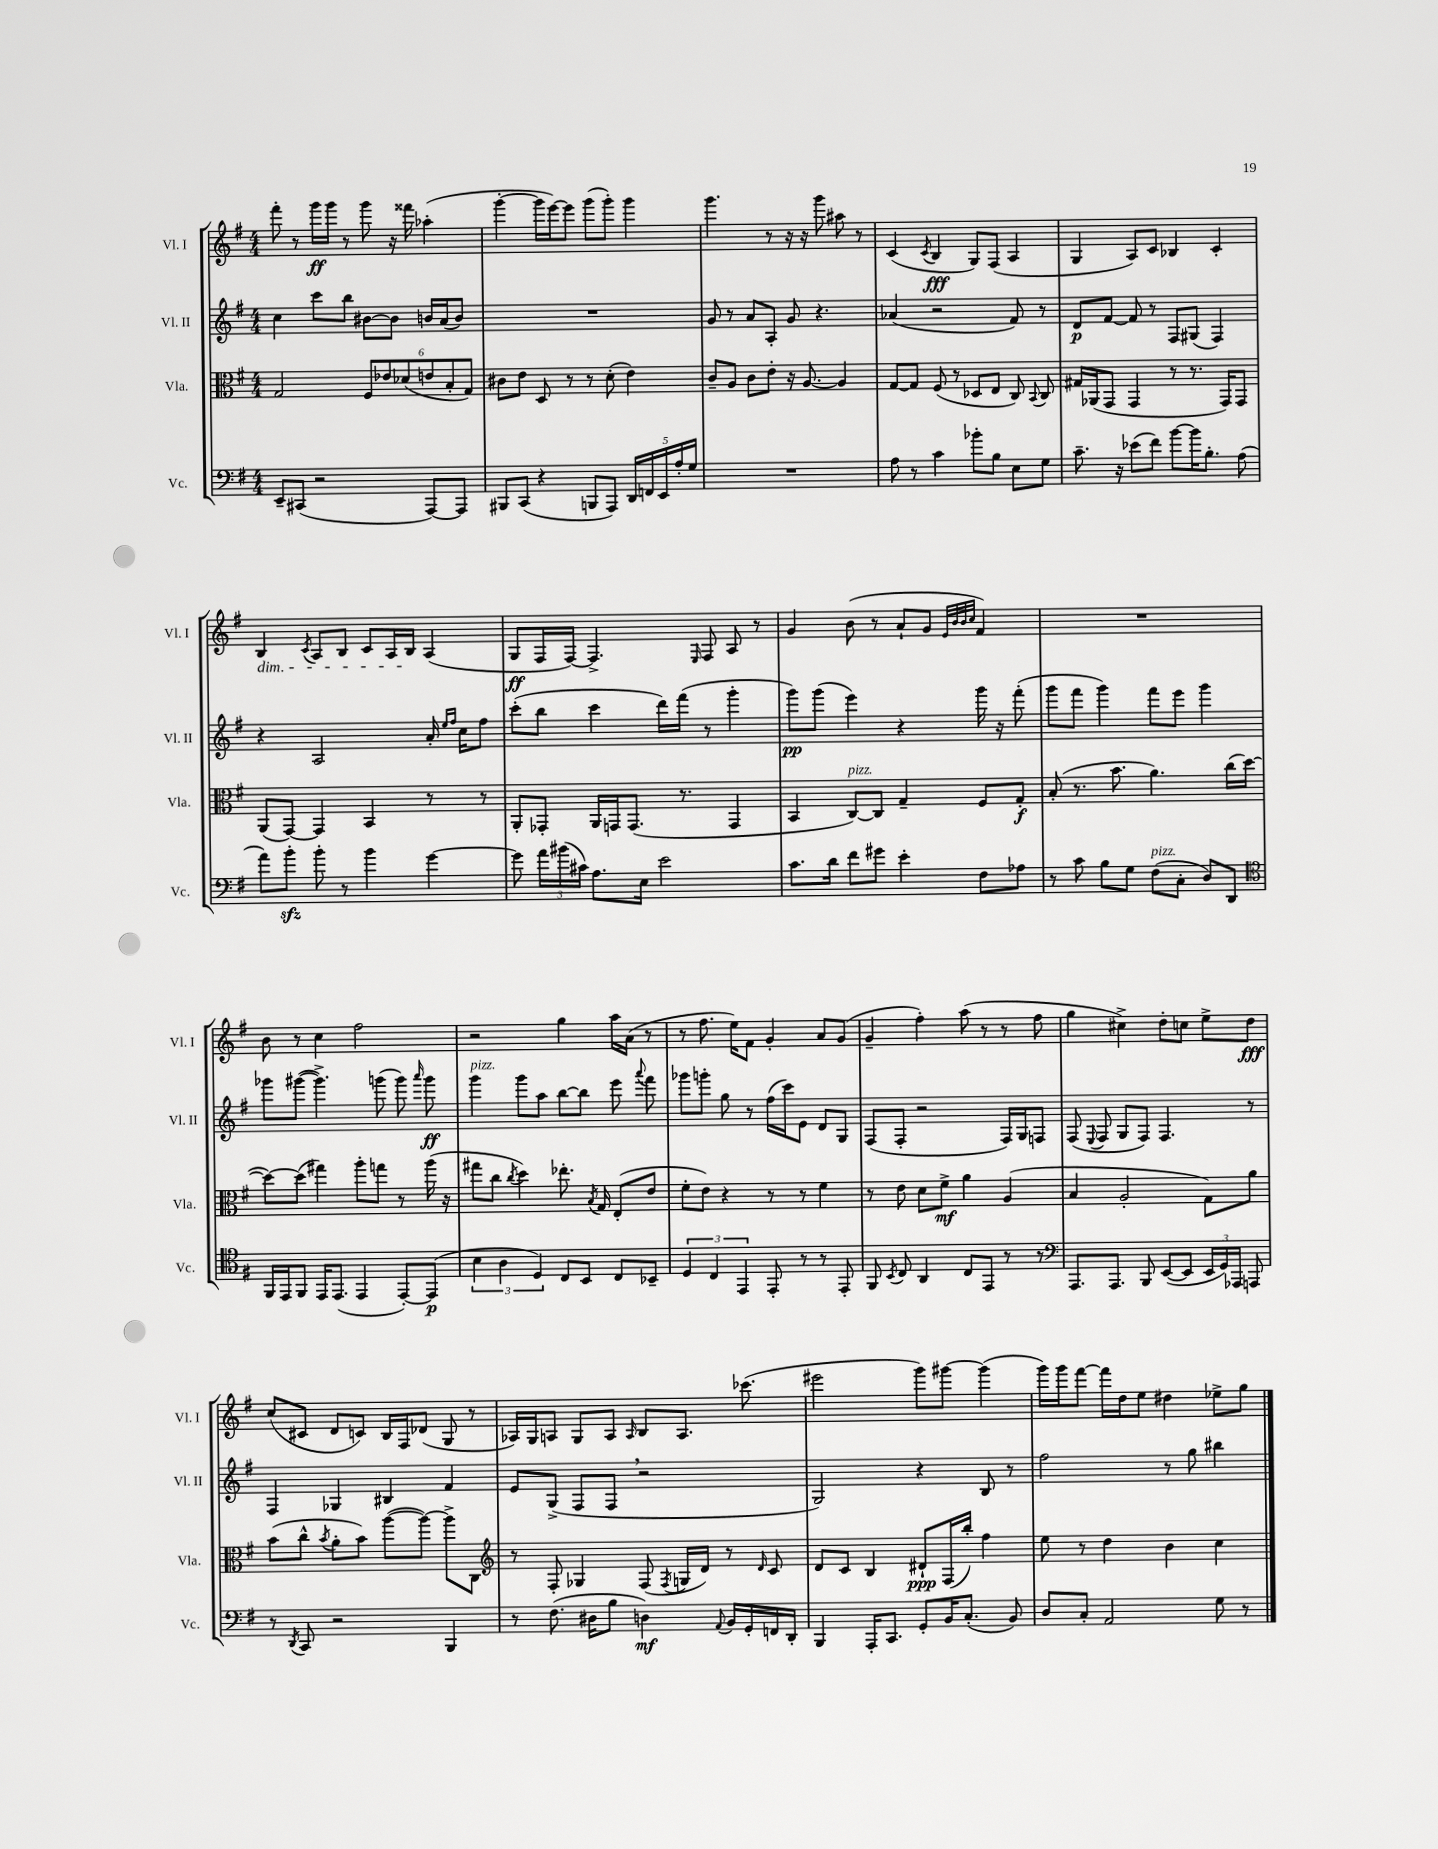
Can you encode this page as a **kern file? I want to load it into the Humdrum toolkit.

**kern	**kern	**kern	**kern
*staff4	*staff3	*staff2	*staff1
*clefF4	*clefC3	*clefG2	*clefG2
*k[f#]	*k[f#]	*k[f#]	*k[f#]
*M4/4	*M4/4	*M4/4	*M4/4
8EE~/L	2G/	4cc\	8fff#'\
(8CC#/J	.	.	8r
2r	.	8ccc\L	16ggg\LL
.	.	.	16ggg\JJ
.	.	8bb\J	8r
.	12F#/L	[8b#\L	8ggg\
.	12e-/	.	.
.	.	8b#\]J	16r
.	(12d-/	.	.
.	.	.	16fff##\
[8AAA/L)	12e/	16b/LL	(4aa-'\
.	.	(16a/J	.
.	12B'/	.	.
8AAA/]J	.	8b/J)	.
.	12G/J)	.	.
=	=	=	=
8BBB#/L	8c#\L	1r	[4ggg'\
(8CC/J	8e\J	.	.
4r	8D/	.	16ggg\]LL
.	.	.	[16eee\J)
.	8r	.	8eee\]J
8BBB/L	8r	.	(8ggg\L
8AAA/J)	(8d'\	.	8ggg'\J)
20DD/LL	4e\)	.	4ggg\
20FF/	.	.	.
20EE/	.	.	.
20A'/	.	.	.
20G/JJ	.	.	.
=	=	=	=
1r	8c~/L	8g/	4.ggg\
.	8A/J	8r	.
.	8c\L	8a/L	.
.	8e'\J	8A'/J	8r
.	16r	8g/	16r
.	[8.A/	.	16r
.	.	4.r	8ggg\
.	4A/]	.	8aa#\
.	.	.	8r
=	=	=	=
8A\	[8G/L	(4a-/	(4c/
8r	8G/]J	.	.
.	.	.	8qc/
4c\	(8F#/	2r	4B/
.	8r	.	.
8b-'\L	8D-/L	.	8G/L)
8B\J	8E/J	.	(8F#/J
8E\L	8C/)	8f#/)	4A/
.	8qqBB/	.	.
8G\J	8C/	8r	.
=	=	=	=
8.c~\	16G#/LL	8d/L	4G/
.	(16AA-/J	.	.
.	8GG/J	[8f#/J	.
16r	.	.	.
(8e-\L	4GG/	8f#/]	8A/L)
8f#\J)	.	8r	8c/J
[8b\L	8r	8F#/L	4B-/
16b\]K	8.r	(8G#/J	.
8.B'\J	.	.	.
.	.	4F#/)	4c'/
.	16GG/LK)	.	.
(8A\	8GG/J	.	.
=	=	=	=
8a\L)	(8AA/L	4r	4B/
8b'\J	[8GG/J)	.	.
.	.	.	8qc/
8b'\	4GG/]	2A/	8A/L
8r	.	.	8B/J
4b\	4BB/	.	8c/L
.	.	.	16A/L
.	.	.	16B/JJ
[4g\	8r	16a'/	(4A/
.	.	16qqee/LL	.
.	.	16qqff#/JJ	.
.	.	16cc\LK	.
.	8r	8ff#\J	.
=	=	=	=
8g\]	8AA'/L	(8ccc'\L	8G/L
24a\LL	8GG-'/J	8bb\J	16F#/L
(24b#\	.	.	.
.	.	.	[16F#/JJ)
24c#\JJ)	.	.	.
8.A\L	16AA/LL	4ccc\	4.F#^/]
.	16GG/J	.	.
.	(8.GG/J	.	.
16E\Jk	.	.	.
2e\	.	16ddd\LL)	.
.	8.r	(16fff#\JJ	.
.	.	.	16qqE/
.	.	8r	8F#/
.	4GG/	4ggg'\	8A/
.	.	.	8r
=	=	=	=
8.c\L	4BB/	8ggg\L)	4g/
.	.	(8ggg\J	.
16d\Jk	.	.	.
8f#\L	[8C/L)	4eee\)	(8b\
8g#\J	8C/]J	.	8r
4e'\	4G~/	4r	8a`/L
.	.	.	8g/J
.	.	.	32qqe/LLL
.	.	.	32qqb/
.	.	.	32qqb/
.	.	.	32qqcc/JJJ
8F#\L	8F#/L	16ggg\	4f#/)
.	.	16r	.
8A-\J	8G'/J	(8fff#'\	.
=	=	=	=
8r	(8B'/	8ggg\L	1r
8c\	8.r	8fff#\J	.
8B\L	.	4ggg\)	.
.	8.b\	.	.
8G\J	.	.	.
(8F#\L	4.a\)	8fff#\L	.
8C'\J	.	8eee\J	.
8D/L)	.	4ggg\	.
8DD/J	(16cc\LL	.	.
.	[16dd\JJ	.	.
=	=	=	=
*clefC4	*	*	*
16FF#/LL	8dd\_L)	8ggg-\L	8b\
16EE/J	.	.	.
8FF#/J	(8dd\]J	([8ggg#\J	8r
16EE/LK	4gg#\)	4.ggg#^\])	4cc\
(8.EE/J	.	.	.
4EE/	8aa'\L	.	2ff#\
.	8gg\J	(8ggg\	.
[8EE'/L)	8r	8ggg\)	.
.	.	16qqaaa/	.
(8EE/]J	(16aa\	8ggg\	.
.	16r	.	.
=	=	=	=
6B\	8gg#\L	4ggg\	2r
.	8cc\J	.	.
6A\	.	.	.
.	8qcc/	.	.
.	4dd\)	8ggg\L	.
6D/)	.	.	.
.	.	8aa\J	.
8C/L	8.ee-'\	[8bb\L	4gg\
8BB/J	.	8bb\]J	.
.	8qB/	.	.
.	16G/	.	.
8C/L	(8E'/L	8eee\	16aa\LL
.	.	.	(16a\JJ
.	.	8qqaaa/	.
8BB-~/J	8e/J	8fff#\	8r
=	=	=	=
6D/	8f#'\L	8ggg-\L	8r
.	8e\J)	8ggg'\J	8.ff#\
6C/	.	.	.
.	4r	8gg\	.
.	.	.	16ee\LK)
6EE/	.	.	.
.	.	8r	8f#\J
8EE'/	8r	(16ff#\LL	4g'/
.	.	16ccc\J)	.
8r	8r	8e\J	.
8r	4f#\	8d/L	8a/L
8EE'/	.	8G/J	(8g/J
=	=	=	=
8FF#/	8r	(8F#/L	4g~/
8qBB/	.	.	.
8C/	8e\	8F#'/J	.
4AA/	8d\L	2r	4ff#'\)
.	8f#^\J	.	.
8C/L	4a\	.	(8aa\
8EE/J	.	.	8r
8r	(4A/	16F#/LL)	8r
.	.	16G/J	.
8r	.	8F/J	8ff#\
=	=	=	=
*clefF4	*	*	*
8.AAA/L	4B/	(8F#/	4gg\
.	.	8qqE/	.
.	.	8F#/	.
8.AAA/J	.	.	.
.	2A'/	8G/L	4cc#^\)
8BBB/	.	8F#/J)	.
([8EE/L	.	4.F#/	8dd'\L
8EE/]J	.	.	8cc\J
24EE/LL	8G\L)	.	8ee^\L
24GG/)	.	.	.
24AAA-/JJ	.	.	.
8AAA/	8a\J	8r	8dd\J
=	=	=	=
8r	(8b\L	4F#/	(8cc/L
8qDD/	.	.	.
8CC/	8cc^^\J	.	8c#/J
.	8qb/	.	.
2r	8a'\L	4G-/	8d/L
.	8b\J)	.	8c/J)
.	([8aa\L	4B#/	16B/LL
.	.	.	16F#/J
.	8aa\_J)	.	(8d-/J
4BBB/	8aa^\]L	4f#/	8G/
.	8C\J	.	8r
=	=	=	=
*	*clefG2	*	*
8r	8r	8e/L	16A-/LL)
.	.	.	16G/J
(8.F#\	8F#'/	(8G^/J	8A/J
.	4G-/	8F#/L	8G/L
16D#\LK	.	.	.
8B\J	.	8F#/J	8A/J
.	.	.	16qqA/
4D\)	(8F#/	2r	8B/L
.	8qF#/	.	.
.	16G/LL	.	8.A/J
.	16d/JJ)	.	.
8qqAA/	.	.	.
16BB/LL	8r	.	.
16GG'/	.	.	(8.ccc-\
.	16qqd/	.	.
16FF/	8c/	.	.
16DD'/JJ	.	.	.
=	=	=	=
4BBB/	8d/L	2G/)	2eee#\
.	8c/J	.	.
16AAA'/LK	4B/	.	.
8.CC/J	.	.	.
8GG'/L	8d#`/L	4r	8ggg\L)
16BB/K	(16F#/L	.	[8ggg#\J
(8.C'/J	16bb'/JJ)	.	.
.	4ff#\	8B/	(4ggg#\]
8BB/)	.	8r	.
=	=	=	=
8D/L	8ee\	2ff#\	16ggg\LL)
.	.	.	16ggg\J
8C'/J	8r	.	[8fff#\J
2AA/	4dd\	.	16fff#\]LL
.	.	.	16dd\J
.	.	.	8ee\J
.	4b\	8r	4dd#\
.	.	8gg\	.
8G\	4cc\	4bb#\	8ee-^\L
8r	.	.	8gg\J
==	==	==	==
*-	*-	*-	*-
